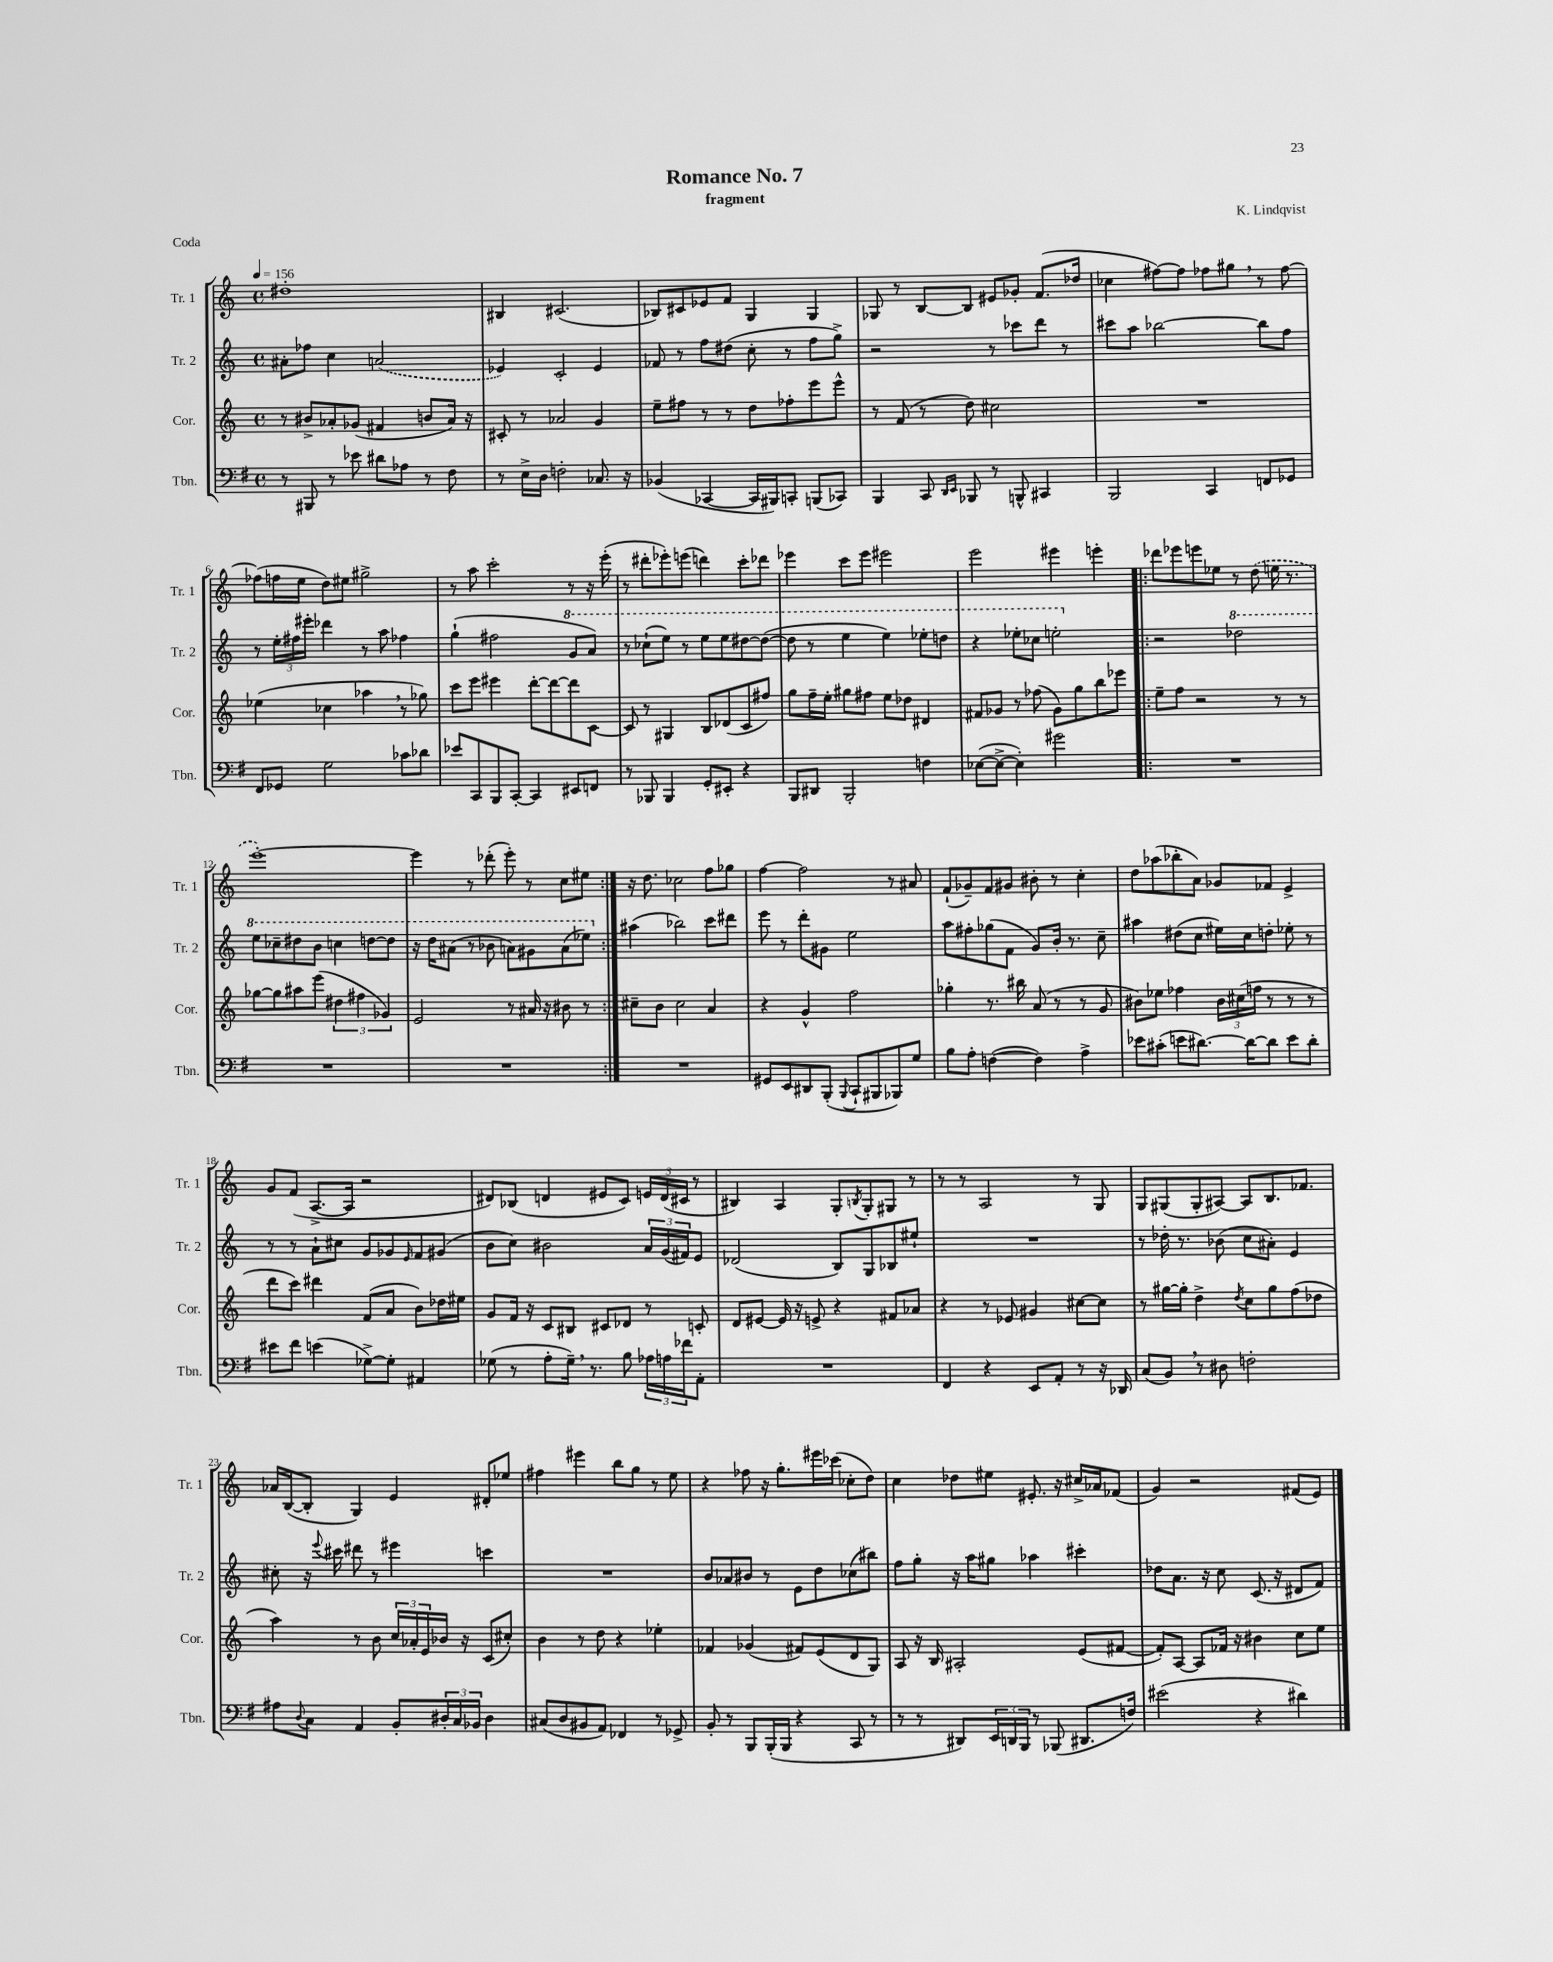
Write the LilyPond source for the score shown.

\header { title = "Romance No. 7" composer = "K. Lindqvist" subtitle = "fragment" piece = "Coda" }
<<
\new StaffGroup <<
\new Staff = "s0" \with { instrumentName = "Tr. 1" shortInstrumentName = "Tr. 1" } {
    \clef treble \key c \major \defaultTimeSignature \time 4/4 \tempo 4 = 156
    dis''1-. |
    bis4 cis'2.( |
    bes8) cis'8 ees'8 f'8 g4 g4 |
    ges8 r8 b8~ b8 eis'8 ges'8-. f'8.( des''16 |
    ces''4 fis''8~) fis''8 fes''8 gis''8 \breathe r8 fes''8~ |
    fes''8( f''16 e''16 d''8) eis''8 gis''2-> |
    r8 a''8 c'''2-. r8 r16 e'''16-.( |
    r8 dis'''8-. ees'''8-.) e'''8( d'''4) c'''8-. des'''8 |
    ees'''4 c'''8 ees'''8 eis'''2 |
    e'''2 eis'''4 e'''4-. |
    \repeat volta 2 { des'''8 ees'''8 e'''8 ees''8 r8 \once \slurDashed d''8( e''16 r8. |
    e'''1~-.) |
    e'''4 r8 des'''8-.( e'''8-.) r8 c''8 eis''8 | }
    r16 d''8. ces''2 f''8 ges''8 |
    f''4~ f''2 r8 ais'8 |
    f'8-!( ges'8--) f'8 gis'8 bis'8-. r8 c''4-. |
    d''8 aes''8( bes''8-. a'8) ges'8 fes'8 e'4-> |
    g'8 f'8( a8.~-> a16 r2 |
    dis'8) bes8( d'4 eis'8 c'8) \tuplet 3/2 { e'16 d'16( cis'16 } r8 |
    bis4) a4 g8-. \acciaccatura { b8 } g8-. gis8 r8 |
    r8 r8 a2 r8 g8 |
    g8 gis8( gis8-. ais8~) ais8 b8. fes'8. |
    aes'16 b16~( b8-. g4) e'4 dis'8-. ees''8 |
    fis''4 eis'''4 b''8 g''8 r8 e''8 |
    r4 fes''8 r16 g''8.-. eis'''16 ces'''16( ces''8-. d''8) |
    c''4 des''8 eis''8 eis'8.-. r16 cis''16-> aes'16 fes'8( |
    g'4) r2 fis'8( e'8) \bar "|." |
}
\new Staff = "s1" \with { instrumentName = "Tr. 2" shortInstrumentName = "Tr. 2" } {
    \clef treble \key c \major \defaultTimeSignature \time 4/4
    ais'8-. fes''8 c''4 \once \slurDashed a'2( |
    ees'4) c'2-. ees'4 |
    fes'8 r8 f''8 dis''8( c''8-. r8 f''8 g''8->) |
    r2 r8 ces'''8 d'''8 r8 |
    cis'''8 a''8 bes''2~ bes''8 f''8 |
    r8 \tuplet 3/2 { e''16-. fis''16 eis'''16-. } des'''4 r8 a''8 fes''4 |
    g''4-!( fis''2 \ottava #1 g''8 a''8) |
    r8 ces'''8-!( e'''8) r8 e'''8 e'''8 dis'''8~ dis'''8~( |
    dis'''8 r8 e'''4 e'''4) ees'''8-. d'''8 |
    r4 ees'''8-. ces'''8 e'''2-. \ottava #0 |
    \repeat volta 2 { r2 \ottava #1 des'''2 |
    e'''8 ces'''8-- dis'''8 b''8 c'''4 d'''8~ d'''8 |
    r16 d'''16 ais''8( r8 bes''8 a''8) gis''8 a''8( ees'''8) \ottava #0 | }
    ais''4( bes''2) c'''8 dis'''8 |
    e'''8 r8 d'''8-. gis'8 e''2 |
    a''8 fis''8-. ges''8( f'8 g'8) b'16-. r8. c''8-- |
    ais''4 dis''8( c''8 eis''16) c''16 d''8-. ees''8-. r8 |
    r8 r8 a'8-! cis''8 g'8 ges'8 \grace { e'16 } f'8 gis'8( |
    b'8 c''8) bis'2 \tuplet 3/2 { a'16 g'16( fis'16) } e'8 |
    des'2( b8) g8 bes8 eis''8-! |
    R1 |
    r8 des''16-. r8. bes'8( c''8 ais'8-.) e'4 |
    cis''8-. r16 \appoggiatura { e'''8 } cis'''16 dis'''8 r8 eis'''4 c'''4 |
    R1 |
    b'8 aes'8 bis'8 r8 e'8 d''8 ces''8( bis''8) |
    f''8 g''8-. r16 a''16 gis''8 aes''4 cis'''4-. |
    des''8 a'8. r16 c''8 c'8.( r16 dis'8 f'8) \bar "|." |
}
\new Staff = "s2" \with { instrumentName = "Cor." shortInstrumentName = "Cor." } {
    \clef treble \key c \major \defaultTimeSignature \time 4/4
    r8 bis'8-> aes'8-. ges'8( fis'4 b'8 aes'16) r16 |
    cis'8-. r8 aes'2 g'4 |
    e''8-- fis''8 r8 r8 d''8 fes''8-. e'''8 e'''8-^ |
    r8 f'8( r8 d''8) cis''2 |
    R1 |
    ees''4( ces''4 aes''4 \breathe r8 ges''8) |
    c'''8 e'''8 eis'''4 d'''8~-. d'''8~ d'''8 c'8~ |
    c'8 r8 gis4 b8 des'8( c'8 fis''8) |
    g''8 f''16-- e''16-. gis''8 fis''8 e''8 des''8 dis'4 |
    fis'8 ges'8 r8 fes''8( ges'8) g''8 b''8 ees'''8 |
    \repeat volta 2 { e''8-- f''8 r2 r8 r8 |
    ges''8~ ges''8 ais''8 e'''8( \tuplet 3/2 { dis''4 fis''4 ges'4) } |
    e'2 r8 ais'16 r16 bis'8 r8 | }
    cis''8-- b'8 cis''2 a'4 |
    r4 g'4-^ f''2 |
    ges''4-. r8. bis''16 a'8( r8 r8 g'8 |
    bis'8) ees''8 fes''4 \tuplet 3/2 { bis'16 cis''16( f''16 } r8 r8 r8 |
    d'''8 c'''8) dis'''4 f'8( a'8 b'8) des''16 eis''16 |
    g'8 f'16 r16 c'8 bis8 cis'8 des'8 r8 c'8-. |
    d'8 eis'8~ eis'16 r16 e'8-> r4 fis'8 aes'8 |
    r4 r8 ees'8 gis'4 cis''8~ cis''8 |
    r8 gis''16~ gis''16-. d''4-> \acciaccatura { d''8 } c''8 gis''8 f''8( des''8 |
    a''4) r8 b'8 \tuplet 3/2 { c''16 aes'16-. e'16 } bes'16 r16 c'8( cis''8-.) |
    b'4 r8 d''8 r4 ees''4-. |
    fes'4 ges'4( fis'8) e'8( d'8 g8) |
    a8 r16 b16 ais2-. e'8( fis'8~ |
    fis'8-.) a8~ a8 fes'16 r16 bis'4 c''8 e''8 \bar "|." |
}
\new Staff = "s3" \with { instrumentName = "Tbn." shortInstrumentName = "Tbn." } {
    \clef bass \key g \major \defaultTimeSignature \time 4/4
    r8 bis,,8 r8 ees'8 dis'8 aes8 r8 fis8 |
    r8 e16-> d16 f2-. ces8. r16 |
    bes,4( ces,4~ ces,16 bis,,16) c,8-. b,,8( ces,8) |
    b,,4 c,8 \grace { d,16 e,16 } bes,,8 r8 b,,8-^ cis,4 |
    b,,2 c,4 f,8 ges,8 |
    fis,8 ges,8 g2 ces'8 des'8 |
    ees'8 c,8 b,,8 c,8~-. c,4 eis,8 f,8 |
    r8 bes,,8 bes,,4 g,8-. eis,8-. r4 |
    b,,8 dis,8 b,,2-. f4 |
    ees8~( ees8~-> ees4-.) gis'2 |
    \repeat volta 2 { R1 |
    R1 |
    R1 | }
    R1 |
    gis,8 e,8 dis,8 b,,8-.( \appoggiatura { b,,8 } c,8-! bis,,8 bes,,8) g8 |
    b8 a8-. f4~( f4) a4-> |
    ees'8 cis'8-.( e'8 dis'8.~) dis'16~ dis'8 e'8 dis'8-. |
    eis'8 fis'8 e'4( ges8~->) ges8-. ais,4 |
    ges8( r8 a8-. ges16--) \breathe r8. b8 \tuplet 3/2 { aes16 a16 fes'16 } a,8-. |
    R1 |
    fis,4 r4 e,8 a,8-. r8 r16 des,16 |
    c8( b,8) \breathe r8 dis8 f2-. |
    ais8 \appoggiatura { d8 } c8 a,4 b,8-. \tuplet 3/2 { dis16-. c16 bes,16 } dis4 |
    cis8( d8 bis,8 a,8) fes,4 r8 ges,8-> |
    b,8-. r8 b,,8 b,,16-.( b,,16 r4 c,8 r8 |
    r8 r8 dis,8) \tuplet 3/2 { e,16 d,16 b,,16 } r8 bes,,8( dis,8. f16) |
    eis'2( r4 dis'4) \bar "|." |
}
>>
>>
